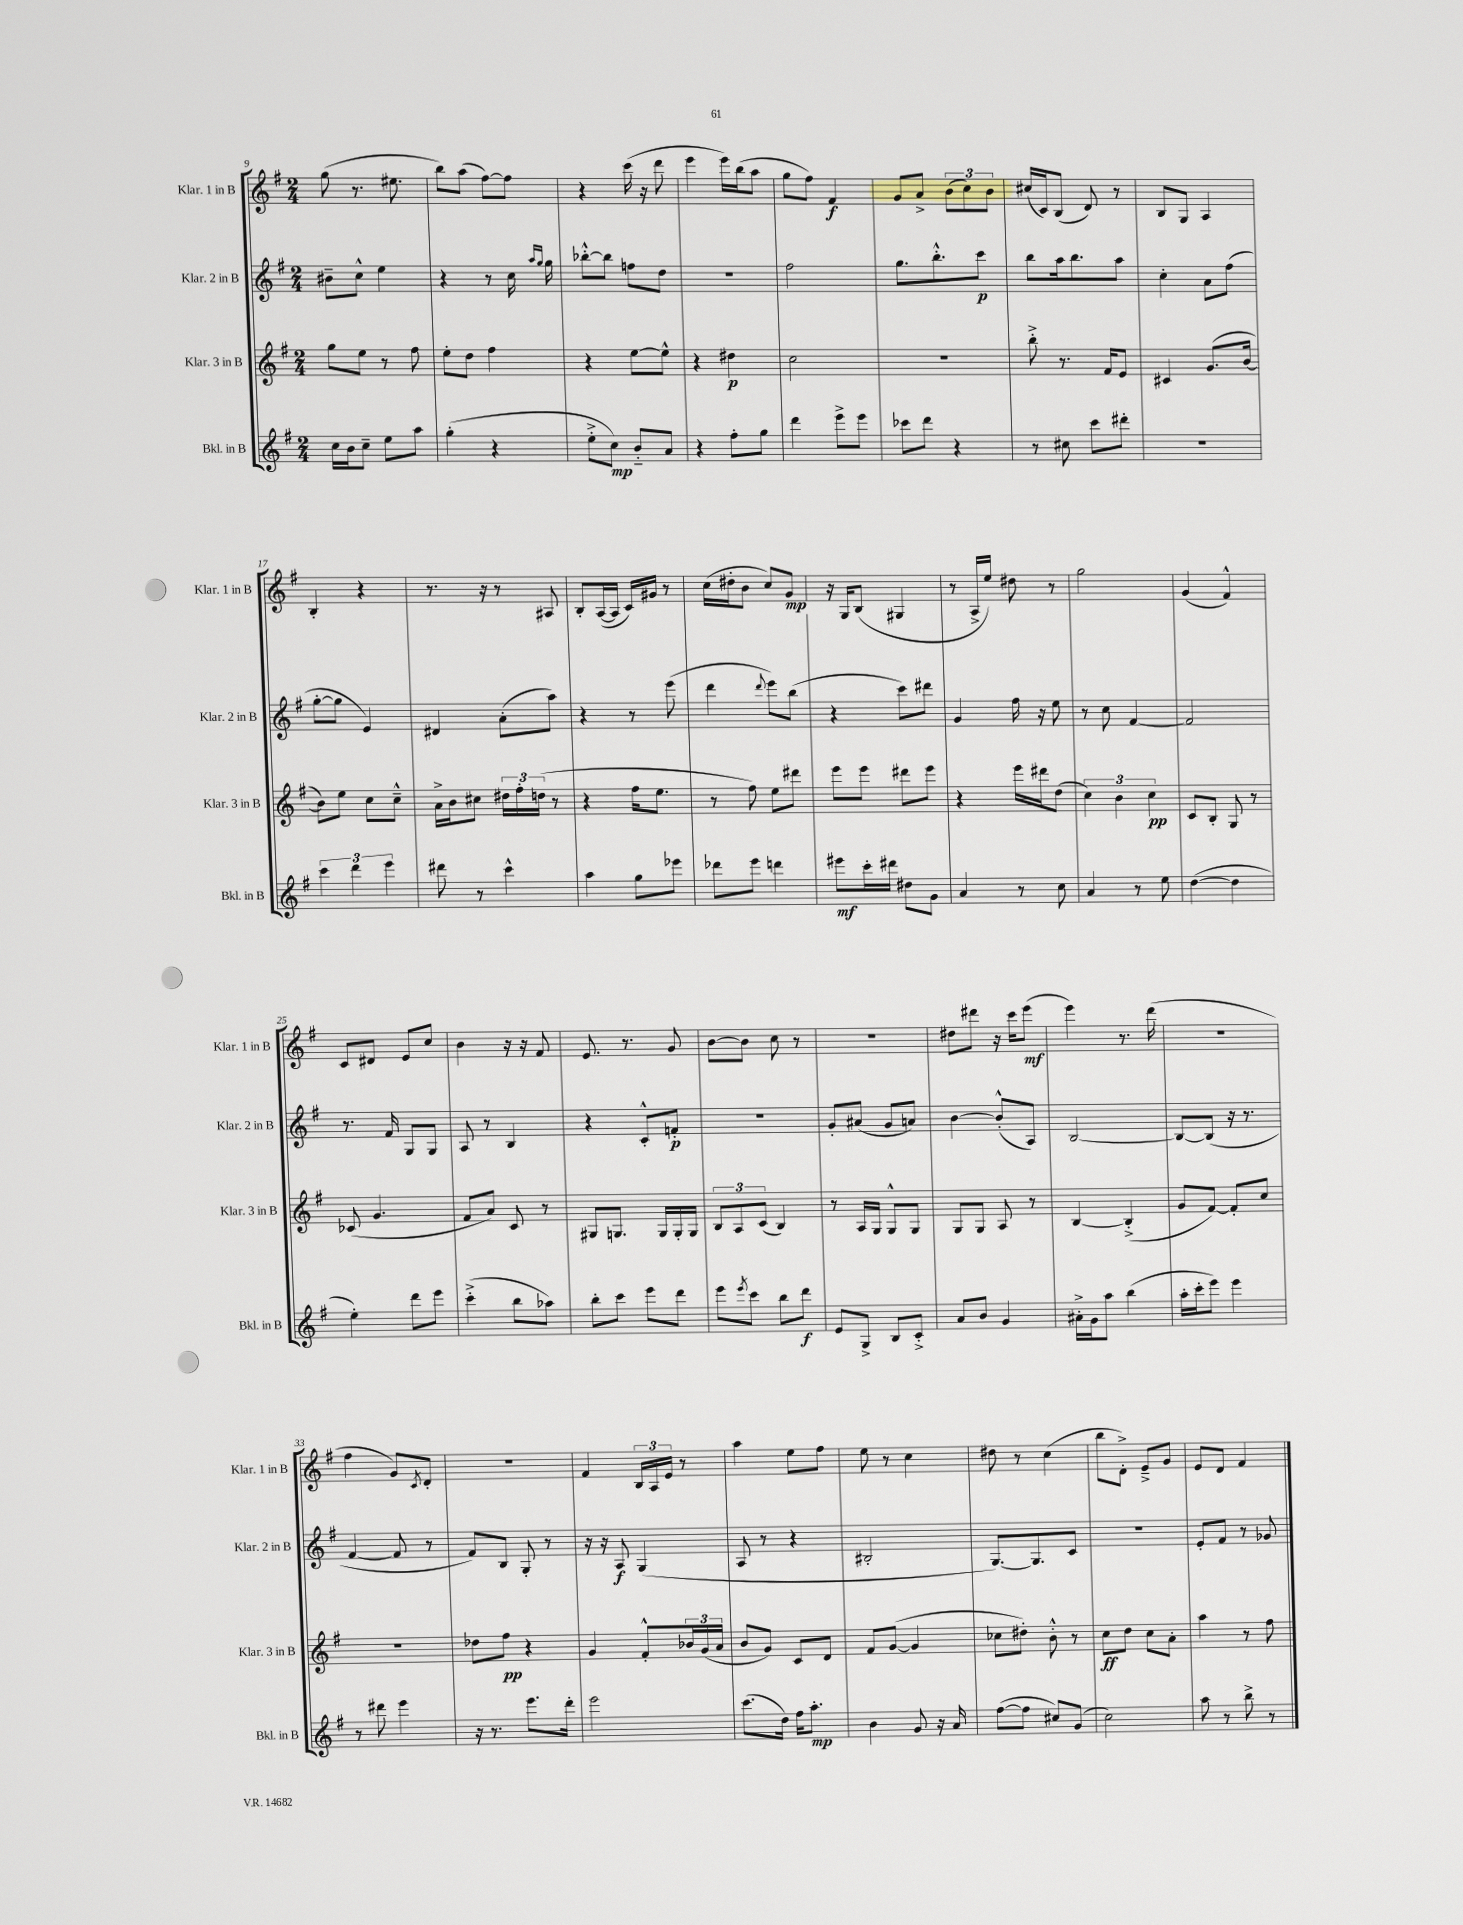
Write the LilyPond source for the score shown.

<<
\new StaffGroup <<
\new Staff = "s0" \with { instrumentName = "Klar. 1 in B" shortInstrumentName = "Klar. 1 in B" } {
    \clef treble \key g \major \numericTimeSignature \time 2/4
    g''8( r8. eis''8. |
    b''8) a''8( fis''8~) fis''8 |
    r4 c'''16( r16 d'''8 |
    e'''4 e'''16) b''16( a''8 |
    g''8 fis''8) fis'4\f |
    g'8 a'8-> \tuplet 3/2 { b'8( c''8) b'8 } |
    cis''16( c'16) b8( d'8) r8 |
    b8 g8 a4 |
    b4-. r4 |
    r8. r16 r8 ais8 |
    b8-. a16~( a16 c'16) gis'16 r8 |
    c''16( dis''16-. b'8 c''8) g'8\mp |
    r16 g16 b8( gis4 |
    r8 a16-> e''16) dis''8 r8 |
    g''2 |
    g'4( fis'4-^) |
    c'8 dis'8 e'8 c''8 |
    b'4 r16 r16 fis'8 |
    e'8. r8. g'8 |
    b'8~ b'8 c''8 r8 |
    R2 |
    dis''8 dis'''8 r16 c'''16 e'''8\mf( |
    e'''4) r8. d'''16( |
    r2 |
    fis''4 g'8) \acciaccatura { c'8 } d'8-. |
    r2 |
    fis'4 \tuplet 3/2 { b16 a16 e'16 } r8 |
    a''4 e''8 fis''8 |
    e''8 r8 c''4 |
    dis''8 r8 c''4( |
    b''8 d'8-.->) e'8---> g'8 |
    e'8 d'8 fis'4 \bar "|." |
}
\new Staff = "s1" \with { instrumentName = "Klar. 2 in B" shortInstrumentName = "Klar. 2 in B" } {
    \clef treble \key g \major \numericTimeSignature \time 2/4
    bis'8-- c''8-^ e''4 |
    r4 r8 c''16 \grace { a''16 g''16 } g''16 |
    bes''8~-.-^ bes''8 f''8 d''8 |
    R2 |
    fis''2 |
    g''8. b''8.-.-^ c'''8\p |
    b''8 a''16 b''8. a''8 |
    c''4-. a'8 fis''8( |
    g''8~-. g''8 e'4) |
    dis'4 a'8-.( a''8) |
    r4 r8 e'''8( |
    d'''4 \appoggiatura { d'''8 } e'''8) b''8( |
    r4 c'''8) dis'''8 |
    g'4 fis''16 r16 e''8 |
    r8 c''8 fis'4~ |
    fis'2 |
    r8. fis'16 g8 g8 |
    a8 r8 b4 |
    r4 c'8-.-^ f'8-.\p |
    R2 |
    g'8-. ais'8( g'8 a'8) |
    b'4~ b'8-.-^( a8) |
    b2~ |
    b8~ b8( r16 r8. |
    fis'4~ fis'8 r8 |
    fis'8) b8 g8-. r8 |
    r16 r16 a8\f g4( |
    a8 r8 r4 |
    bis2-. |
    g8.~) g8. c'8 |
    r2 |
    e'8-. fis'8 r8 ges'8 \bar "|." |
}
\new Staff = "s2" \with { instrumentName = "Klar. 3 in B" shortInstrumentName = "Klar. 3 in B" } {
    \clef treble \key g \major \numericTimeSignature \time 2/4
    g''8 e''8 r8 fis''8 |
    e''8-. d''8 fis''4 |
    r4 e''8~ e''8-^ |
    r4 dis''4\p |
    c''2 |
    R2 |
    b''8-.-> r8. fis'16 e'8 |
    cis'4 g'8.( b'16~ |
    b'8) e''8 c''8 c''8---^ |
    a'16-> b'16 cis''8 \tuplet 3/2 { dis''16 fis''16-. d''16( } r8 |
    r4 fis''16 e''8. |
    r8 fis''8) e''8 dis'''8 |
    e'''8 e'''8 dis'''8 e'''8 |
    r4 e'''16 dis'''16 d''8( |
    \tuplet 3/2 { c''4) b'4 c''4\pp } |
    c'8 b8-. g8 r8 |
    ces'8( g'4. |
    fis'8 a'8) c'8 r8 |
    gis8 g8. g16 g16-. g16 |
    \tuplet 3/2 { b8 a8 c'8( } b4) |
    r8 a16 g16 g8-^ g8 |
    g8 g8 a8 r8 |
    b4~ b4-.->( |
    g'8 fis'8~) fis'8-. c''8 |
    R2 |
    des''8 fis''8\pp r4 |
    g'4 fis'8-.-^ \tuplet 3/2 { bes'16 g'16( a'16 } |
    b'8 g'8) c'8 d'8 |
    fis'8 g'8~( g'4 |
    ces''8 dis''8-.) b'8-.-^ r8 |
    c''8\ff d''8 c''8 a'8-. |
    a''4 r8 fis''8 \bar "|." |
}
\new Staff = "s3" \with { instrumentName = "Bkl. in B" shortInstrumentName = "Bkl. in B" } {
    \clef treble \key g \major \numericTimeSignature \time 2/4
    c''16 b'16 c''8-- e''8 a''8 |
    g''4-.( r4 |
    e''8-.-> c''8\mp) b'8-_ a'8 |
    r4 fis''8-. g''8 |
    d'''4 e'''8-> e'''8 |
    ces'''8 d'''8 r4 |
    r8 cis''8 c'''8 dis'''8-. |
    R2 |
    \tuplet 3/2 { c'''4 d'''4 e'''4 } |
    dis'''8 r8 c'''4-^ |
    a''4 g''8 ees'''8 |
    des'''8 e'''8 d'''4 |
    eis'''8\mf c'''16-. dis'''16 dis''8 g'8 |
    a'4 r8 c''8 |
    a'4 r8 e''8 |
    d''4~( d''4 |
    e''4-.) d'''8 e'''8 |
    c'''4-.->( b''8 aes''8) |
    b''8-. c'''8 e'''8 d'''8 |
    e'''8 \acciaccatura { e'''8 } c'''8 b''8 d'''8\f |
    e'8 g8-> b8 c'8-.-> |
    a'8 b'8 g'4 |
    ais'16-.-> g'16 a''8 b''4( |
    a''16-. c'''16-. e'''8) e'''4 |
    r8 dis'''8 e'''4 |
    r16 r8. e'''8. d'''16-. |
    e'''2 |
    c'''8.( d''16) fis''16 a''8.-.\mp |
    b'4 g'8 r16 a'16 |
    fis''8~( fis''8 cis''8) g'8( |
    c''2) |
    a''8 r8 b''8-> r8 \bar "|." |
}
>>
>>
\layout { \context { \Score currentBarNumber = #9 } }
